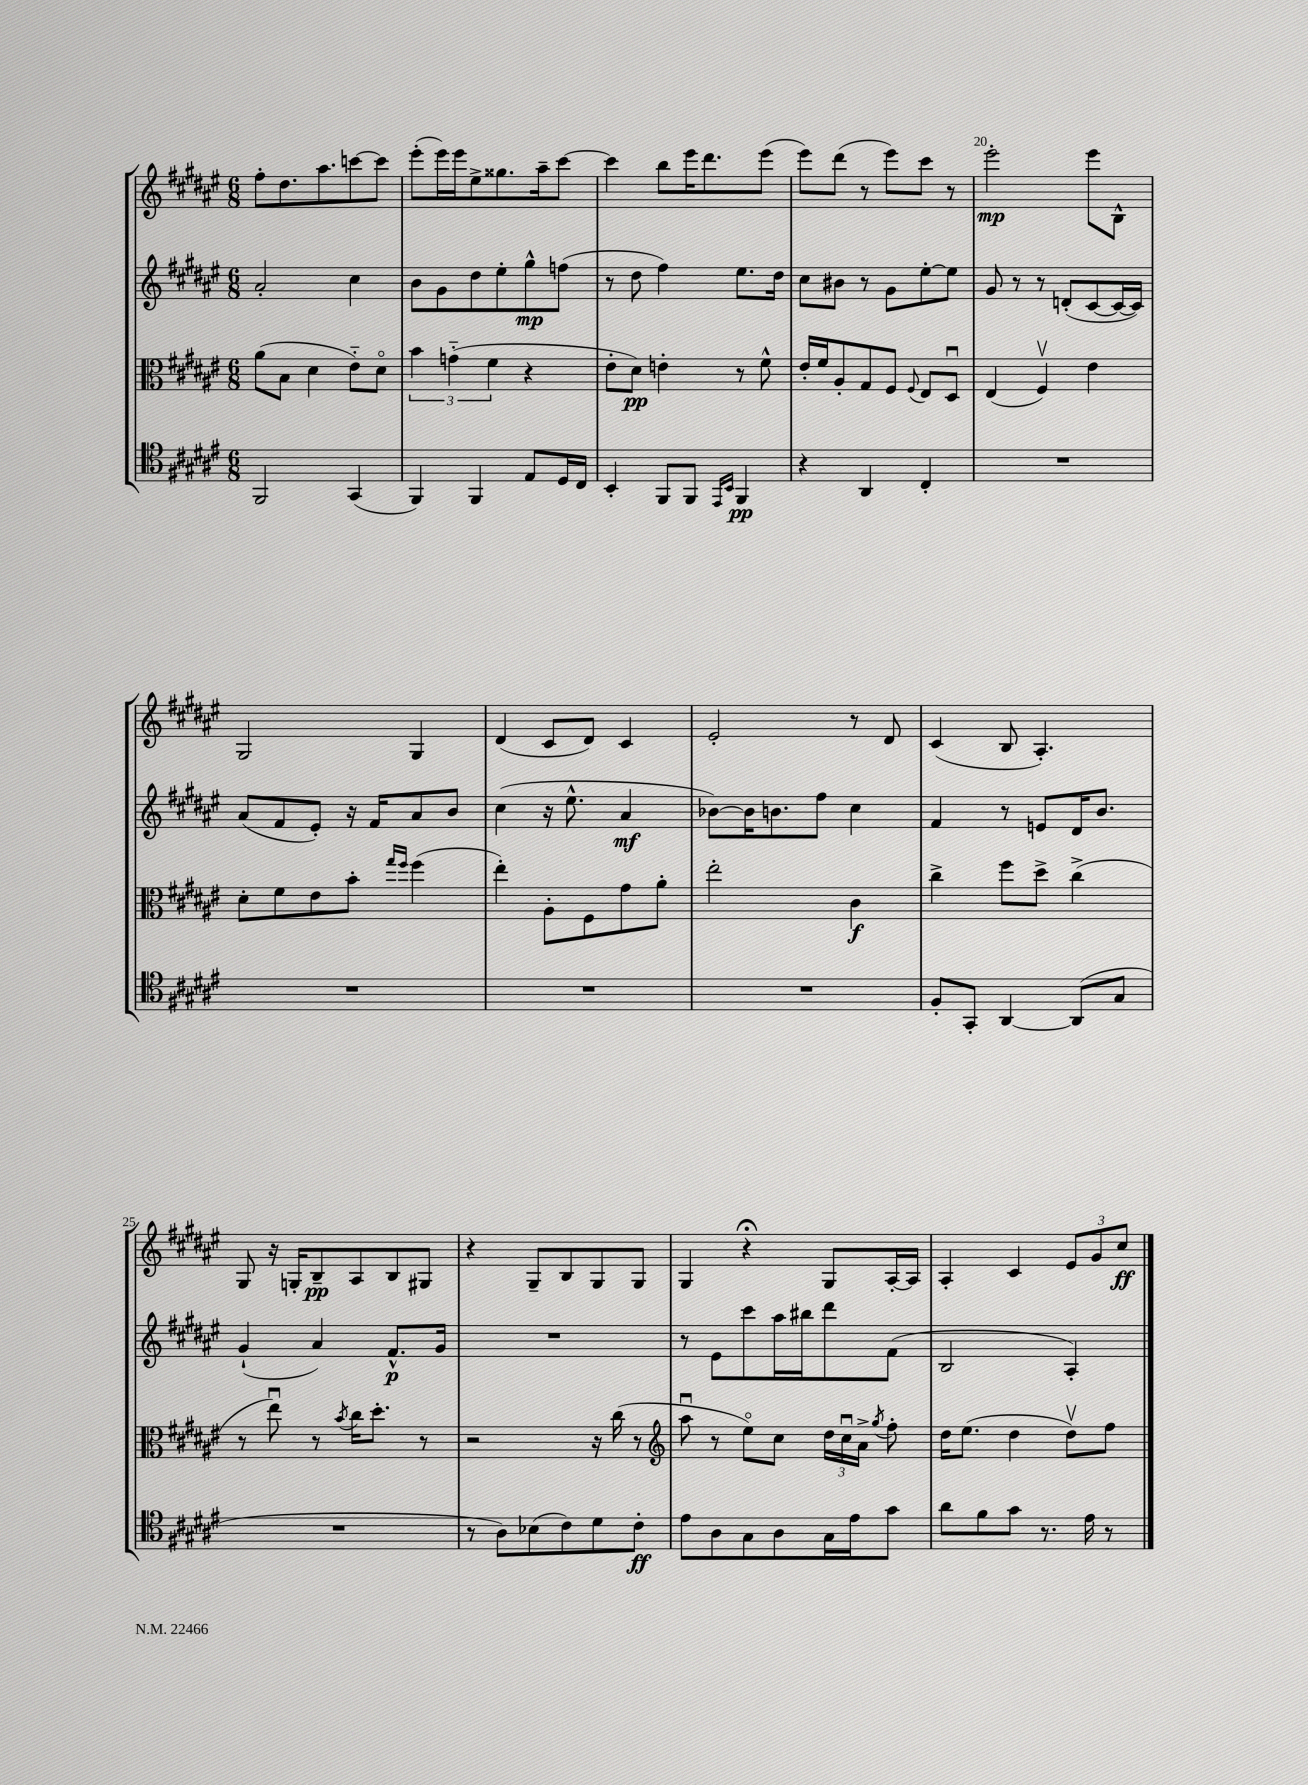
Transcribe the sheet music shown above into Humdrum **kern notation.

**kern	**kern	**kern	**kern
*staff4	*staff3	*staff2	*staff1
*clefC4	*clefC3	*clefG2	*clefG2
*k[f#c#g#d#a#e#]	*k[f#c#g#d#a#e#]	*k[f#c#g#d#a#e#]	*k[f#c#g#d#a#e#]
*M6/8	*M6/8	*M6/8	*M6/8
2FF#	(8a#	2a#'	8ff#'
.	8B	.	8.dd#
.	4d#	.	.
.	.	.	8.aa#
(4GG#	8e#'~)	4cc#	[8ccc
.	8d#o	.	8ccc]
=	=	=	=
4FF#)	6b	8b	(8eee#'
.	.	8g#	16eee#)
.	(6g'~	.	.
.	.	.	16eee#
4FF#	.	8dd#	8ee#^
.	6f#	.	.
.	.	8ee#'	8.gg##
8E#	4r	8gg#^^	.
.	.	.	16aa#~
16D#	.	(8ff	[8ccc#
16C#	.	.	.
=	=	=	=
4BB'	8e#'	8r	4ccc#]
.	8d#)	8dd#	.
8FF#	4e'	4ff#)	8bb
8FF#	.	.	16eee#
.	.	.	8.ddd#
16qqEE#	.	.	.
16qqBB	.	.	.
4FF#	8r	8.ee#	.
.	8f#^^	.	(8eee#
.	.	16dd#	.
=	=	=	=
4r	16e#'	8cc#	8eee#)
.	16f#	.	.
.	8A#'	8b#	(8ddd#
4AA#	8G#	8r	8r
.	8F#	8g#	8eee#)
.	8qqF#	.	.
4C#'	8E#	[8ee#'	8ccc#
.	8D#u	8ee#]	8r
=	=	=	=
2.r	(4E#	8g#	2eee#'
.	.	8r	.
.	4F#v)	8r	.
.	.	(8d'	.
.	4e#	[8c#	8eee#
.	.	16c#_	8B^^
.	.	16c#])	.
=	=	=	=
2.r	8d#'	(8a#	2G#
.	8f#	8f#	.
.	8e#	8e#')	.
.	8b'	16r	.
.	.	16f#	.
.	16qqgg#	.	.
.	16qqff#	.	.
.	(4ff#	8a#	4G#
.	.	8b	.
=	=	=	=
2.r	4ee#')	(4cc#	(4d#
.	8A#'	16r	8c#
.	.	8.ee#^^	.
.	8F#	.	8d#)
.	8g#	4a#	4c#
.	8a#'	.	.
=	=	=	=
2.r	2ee#'	[8b-)	2e#'
.	.	16b-]	.
.	.	8.b	.
.	.	8ff#	.
.	4c#	4cc#	8r
.	.	.	8d#
=	=	=	=
8F#'	4cc#^	4f#	(4c#
8GG#'	.	.	.
[4AA#	8ff#	8r	8B
.	8dd#^	8e	4.A#')
(8AA#]	(4cc#^	16d#	.
.	.	8.b	.
8G#	.	.	.
=	=	=	=
2.r	8r	(4g#`	8G#
.	8ee#u)	.	16r
.	.	.	16G'
.	8r	4a#)	8B~
.	8qb	.	.
.	16cc#	.	8A#
.	8.dd#'	.	.
.	.	8.f#^^	8B
.	8r	.	8G#
.	.	16g#	.
=	=	=	=
8r	2r	2.r	4r
8A#)	.	.	.
(8B-	.	.	8G#~
8c#)	.	.	8B
8d#	16r	.	8G#
.	(16cc#	.	.
8c#'	8r	.	8G#
=	=	=	=
*	*clefG2	*	*
8e#	8aa#u	8r	4G#
8A#	8r	8e#	.
8G#	8ee#o)	8ccc#	4r;
8A#	8cc#	16aa#	.
.	.	16bb#	.
16G#	24dd#	8ddd#	8G#
.	24cc#u	.	.
16e#	.	.	.
.	24a#^	.	.
.	8qgg#	.	.
8g#	8ff#'	(8f#	[16A#'
.	.	.	16A#]
=	=	=	=
8a#	16dd#	2B	4A#'
.	(8.ee#	.	.
8f#	.	.	.
8g#	4dd#	.	4c#
8.r	.	.	.
.	8dd#v)	4A#')	12e#
16e#	.	.	.
.	.	.	12g#
8r	8ff#	.	.
.	.	.	12cc#
==	==	==	==
*-	*-	*-	*-
